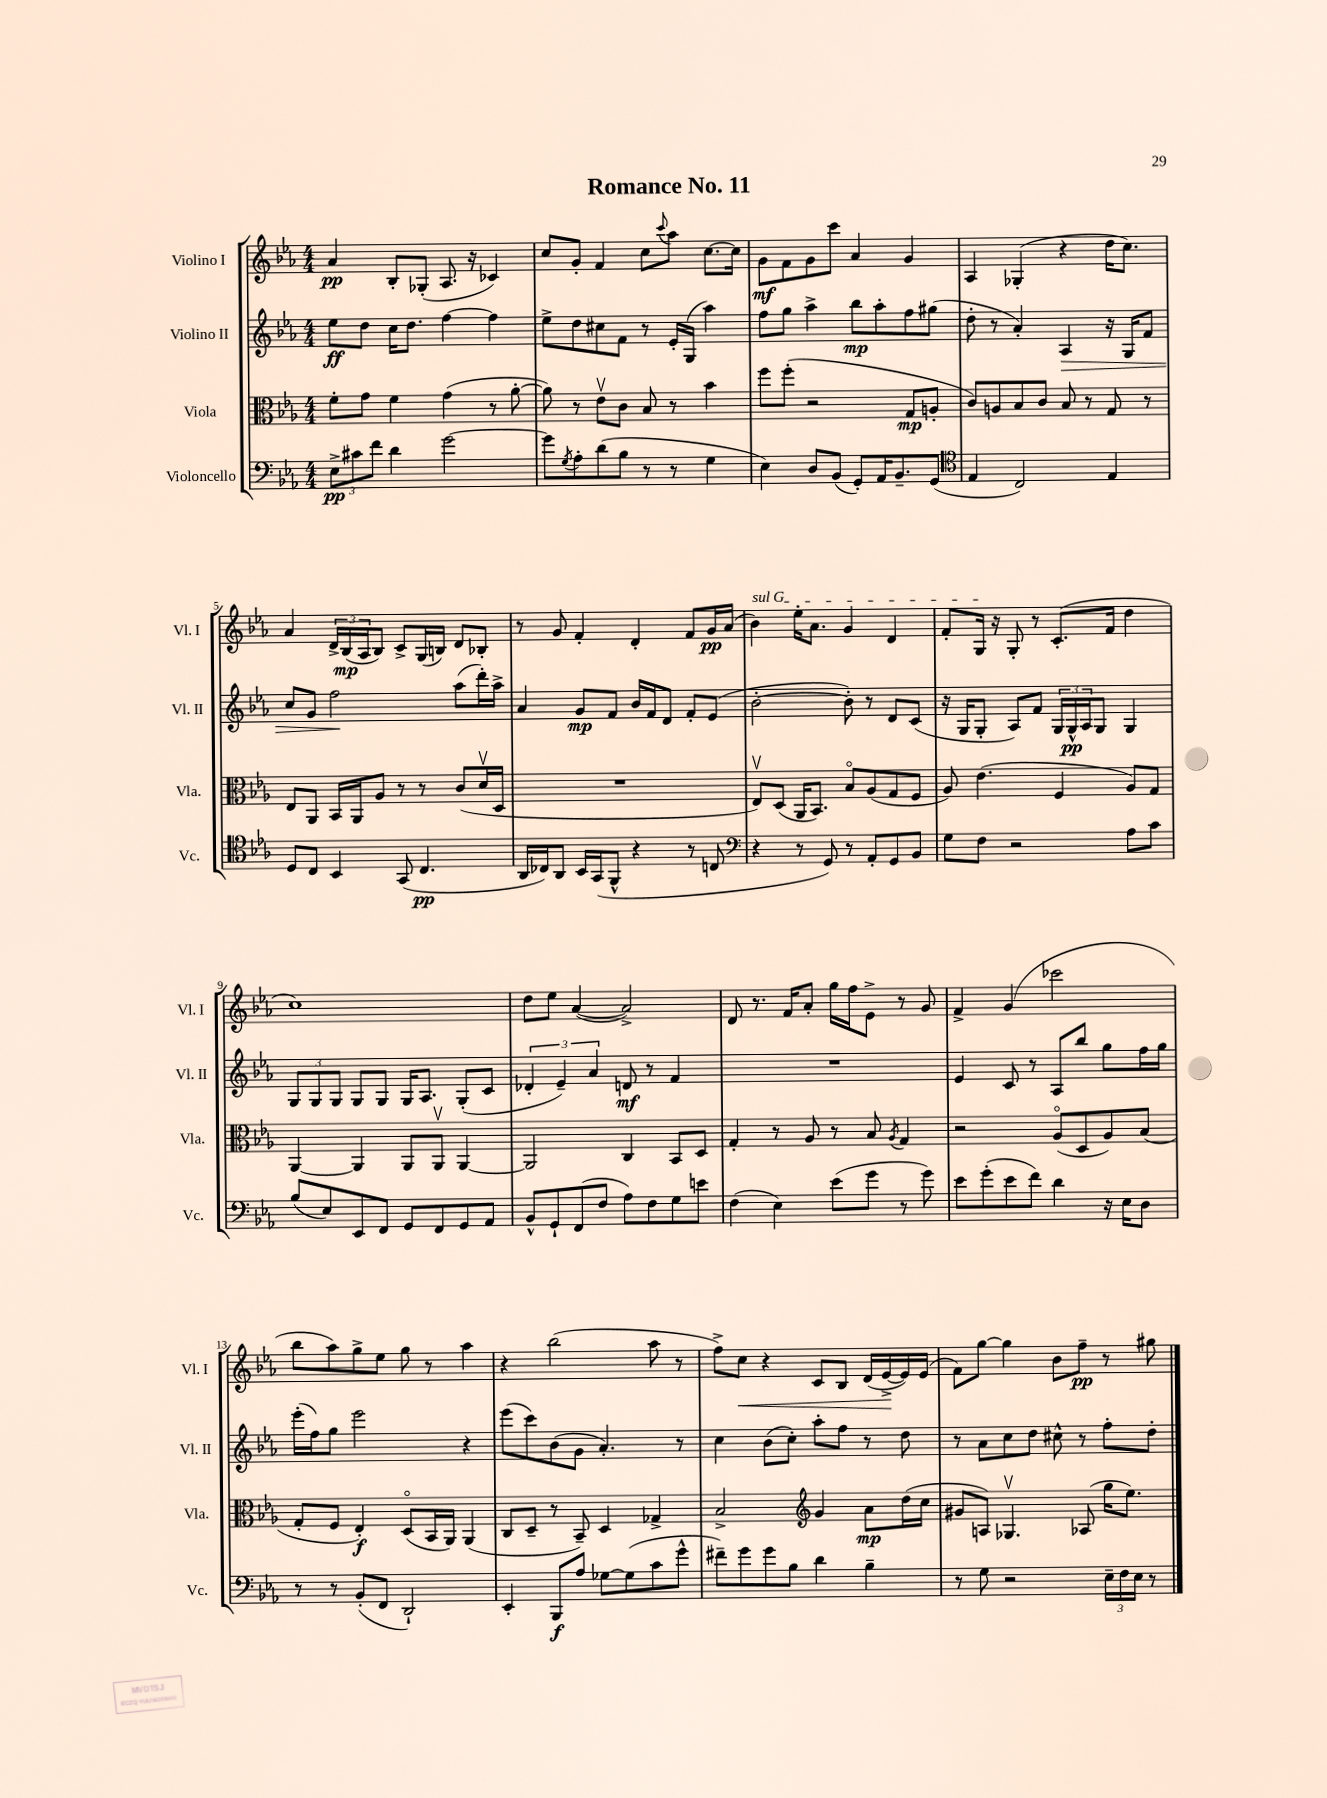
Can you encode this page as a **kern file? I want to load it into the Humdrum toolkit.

**kern	**kern	**kern	**kern
*staff4	*staff3	*staff2	*staff1
*clefF4	*clefC3	*clefG2	*clefG2
*k[b-e-a-]	*k[b-e-a-]	*k[b-e-a-]	*k[b-e-a-]
*M4/4	*M4/4	*M4/4	*M4/4
12E-^\L	8f'\L	8ee-\L	4a-/
12c#\	.	.	.
.	8g\J	8dd\J	.
12f\J	.	.	.
4d\	4f\	16cc\LK	8B-'/L
.	.	8.dd\J	.
.	.	.	(8G-'/J
[2g\	(4g\	[4ff\	8.A-/
.	.	.	16r
.	8r	4ff\]	4c-/)
.	[8a-'\	.	.
=	=	=	=
8g\]L	8a-\])	8ee-^\L	8cc/L
8qG/	.	.	.
8A-'\	8r	8dd\	8g'/J
(8d\	8e-v\L	8cc#\	4f/
8B-\J	8c\J	8f\J	.
8r	8B-/	8r	8cc\L
.	.	.	8qqccc/
8r	8r	16e-'/LL	8aa-\J
.	.	(16G/JJ	.
4G\	4b-\	4aa-\)	[8.cc\L
.	.	.	16cc\]Jk
=	=	=	=
4E-\)	8ff\L	8ff\L	8g\L
.	(8ff'\J	8gg\J	8f\
8D/L	2r	4aa-^\	8g\
(8BB-/J	.	.	8ccc\J
8GG'/L)	.	8bb-\L	4a-/
16AA-/K	.	8aa-'\	.
8.BB-~/	.	.	.
.	8G/L	8ff\	4g/
(8GG/J	8A'/J	(8gg#\J	.
=	=	=	=
*clefC4	*	*	*
4E-/	8c/L)	8dd'\	4A-/
.	8A/	8r	.
2C/)	8B-/	4a-'/)	(4G-'/
.	8c/J	.	.
.	8B-/	4A-/	4r
.	8r	.	.
4E-/	8G/	16r	16dd\LK
.	.	16G/LK	8.cc\J)
.	8r	8f/J	.
=	=	=	=
8D/L	8E-/L	8cc/L	4a-/
8C/J	8AA-/J	8g/J	.
4BB-/	16BB-/LL	2ff\	24d^/LL
.	.	.	(24B-/
.	16AA-/J	.	.
.	.	.	24A-/J
.	8A-/J	.	8B-/J)
(8GG/	8r	.	8c^/L
4.C/	8r	.	(16G/L
.	.	.	16B/JJ)
.	(8c/L	(8aa-\L	8d/L
.	16dv/L	16ddd'\L)	8B-'/J
.	16D/JJ	16aa-^\JJ	.
=	=	=	=
16AA-/LL	1r	4a-/	8r
16C-/J)	.	.	.
8AA-/J	.	.	8g/
16BB-/LL	.	8g/L	4f'/
(16GG/J	.	.	.
8FF^^/J	.	8f/J	.
4r	.	16b-/LL	4d'/
.	.	16f/J	.
.	.	8d/J	.
8r	.	8f'/L	8f/L
8C/	.	(8e-/J	16g/L
.	.	.	(16a-/JJ
=	=	=	=
*clefF4	*	*	*
4r	8E-v/L)	[2b-'\	4b-\)
.	(8D/J	.	.
8r	16AA-/LK	.	16ee-'\LK
.	8.BB-/J)	.	8.a-\J
8GG/)	.	.	.
8r	8B-o/L	8b-'\])	4g/
8AA-'/L	(8A-/	8r	.
8GG/	8G/	8d/L	4d/
8BB-/J	8F/J	(8c/J	.
=	=	=	=
8G\L	8A-/)	16r	8f'/L
.	.	16G/LK	.
8F\J	(4.e-\	8G'/J	16G/Jk
.	.	.	16r
2r	.	8A-/L)	8G'/
.	.	8f/J	8r
.	4F/	24G/LL	(8.c'/L
.	.	24G^^/	.
.	.	24A-/J	.
.	.	8G/J	.
.	.	.	16f/Jk
8A-\L	8A-/L)	4G/	4dd\
8c\J	8G/J	.	.
=	=	=	=
(8B-/L	[4AA-/	12G/L	1cc)
.	.	12G/	.
8E-/)	.	.	.
.	.	12G/J	.
8EE-/	4AA-/]	8G/L	.
8FF/J	.	8G/J	.
8GG/L	8AA-/L	16G/LK	.
.	.	8.A-/J	.
8FF/	8AA-v/J	.	.
8GG/	[4AA-/	(8G'/L	.
8AA-/J	.	8c/J	.
=	=	=	=
8BB-^^/L	2AA-/]	6d-'/	8dd\L
8GG`/	.	.	8ee-\J
.	.	6e-~/)	.
(8FF/	.	.	([4a-/
.	.	6a-/	.
8F/J	.	.	.
8A-\L)	4C/	8d/	2a-^/])
8F\	.	8r	.
8G\	8BB-/L	4f/	.
8e\J	8D/J	.	.
=	=	=	=
(4F\	4G'/	1r	8d/
.	.	.	8.r
4E-\)	8r	.	.
.	.	.	16f/LK
.	8A-/	.	8a-'/J
(8e-\L	8r	.	16gg\LL
.	.	.	16ff\J
8g\J	8B-/	.	8e-^\J
.	8qA-/	.	.
8r	4G/	.	8r
8g\)	.	.	8g/
=	=	=	=
8e-\L	2r	4e-/	4f^/
(8g'\	.	.	.
8e-\	.	8c/	(4g/
8f\J)	.	8r	.
4d\	(8A-o/L	8A-/L	2ccc-\
.	8D/	8bb-/J	.
16r	8A-/)	8gg\L	.
16E-\LK	.	.	.
8D\J	(8B-/J	16ff\L	.
.	.	16gg\JJ	.
=	=	=	=
8r	8G'/L	(16eee-'\LL	8bb-\L
.	.	16ff\J)	.
8r	8F/J	8gg\J	8aa-\)
(8BB-'/L	4E-'/)	2eee-\	8gg^\
8FF/J	.	.	8ee-\J
2DD`/)	(8Do/L	.	8gg\
.	16BB-/L	.	8r
.	16AA-/JJ)	.	.
.	(4AA-/	4r	4aa-\
=	=	=	=
4EE-'/	8C/L	(8eee-\L	4r
.	8D~/J	8ccc\)	.
8BBB-/L	8r	(8b-\	(2bb-\
8A-/J	8BB-~/)	8g\J	.
[8G-\L	4D/	4.a-'/)	.
(8G-\]	.	.	.
8c\	4G-^/	.	8aa-\
8g^^\J	.	8r	8r
=	=	=	=
8f#~\L)	2B-^/	4cc\	8ff^\L)
8g\	.	.	8cc\J
8g\	.	(8b-\L	4r
8B-\J	.	8cc'\J)	.
*	*clefG2	*	*
4d\	4g/	8aa-'\L	8c/L
.	.	8ff\J	8B-/J
4B-~\	8a-\L	8r	(16d/LL
.	.	.	[16e-^/
.	(16dd\L	8dd\	16e-/])
.	16cc\JJ	.	(16e-/JJ
=	=	=	=
8r	8g#/L	8r	8f\L)
8G\	8A/J)	8a-\L	[8gg\J
2r	4.G-v/	8cc\	4gg\]
.	.	8dd\J	.
.	.	8cc#^^\	8b-\L
.	(8A-/	8r	8ff~\J
24E-~\LL	16gg\LK	8ff'\L	8r
24F\	.	.	.
.	8.ee-\J)	.	.
24E-\JJ	.	.	.
8r	.	8dd'\J	8gg#\
==	==	==	==
*-	*-	*-	*-
